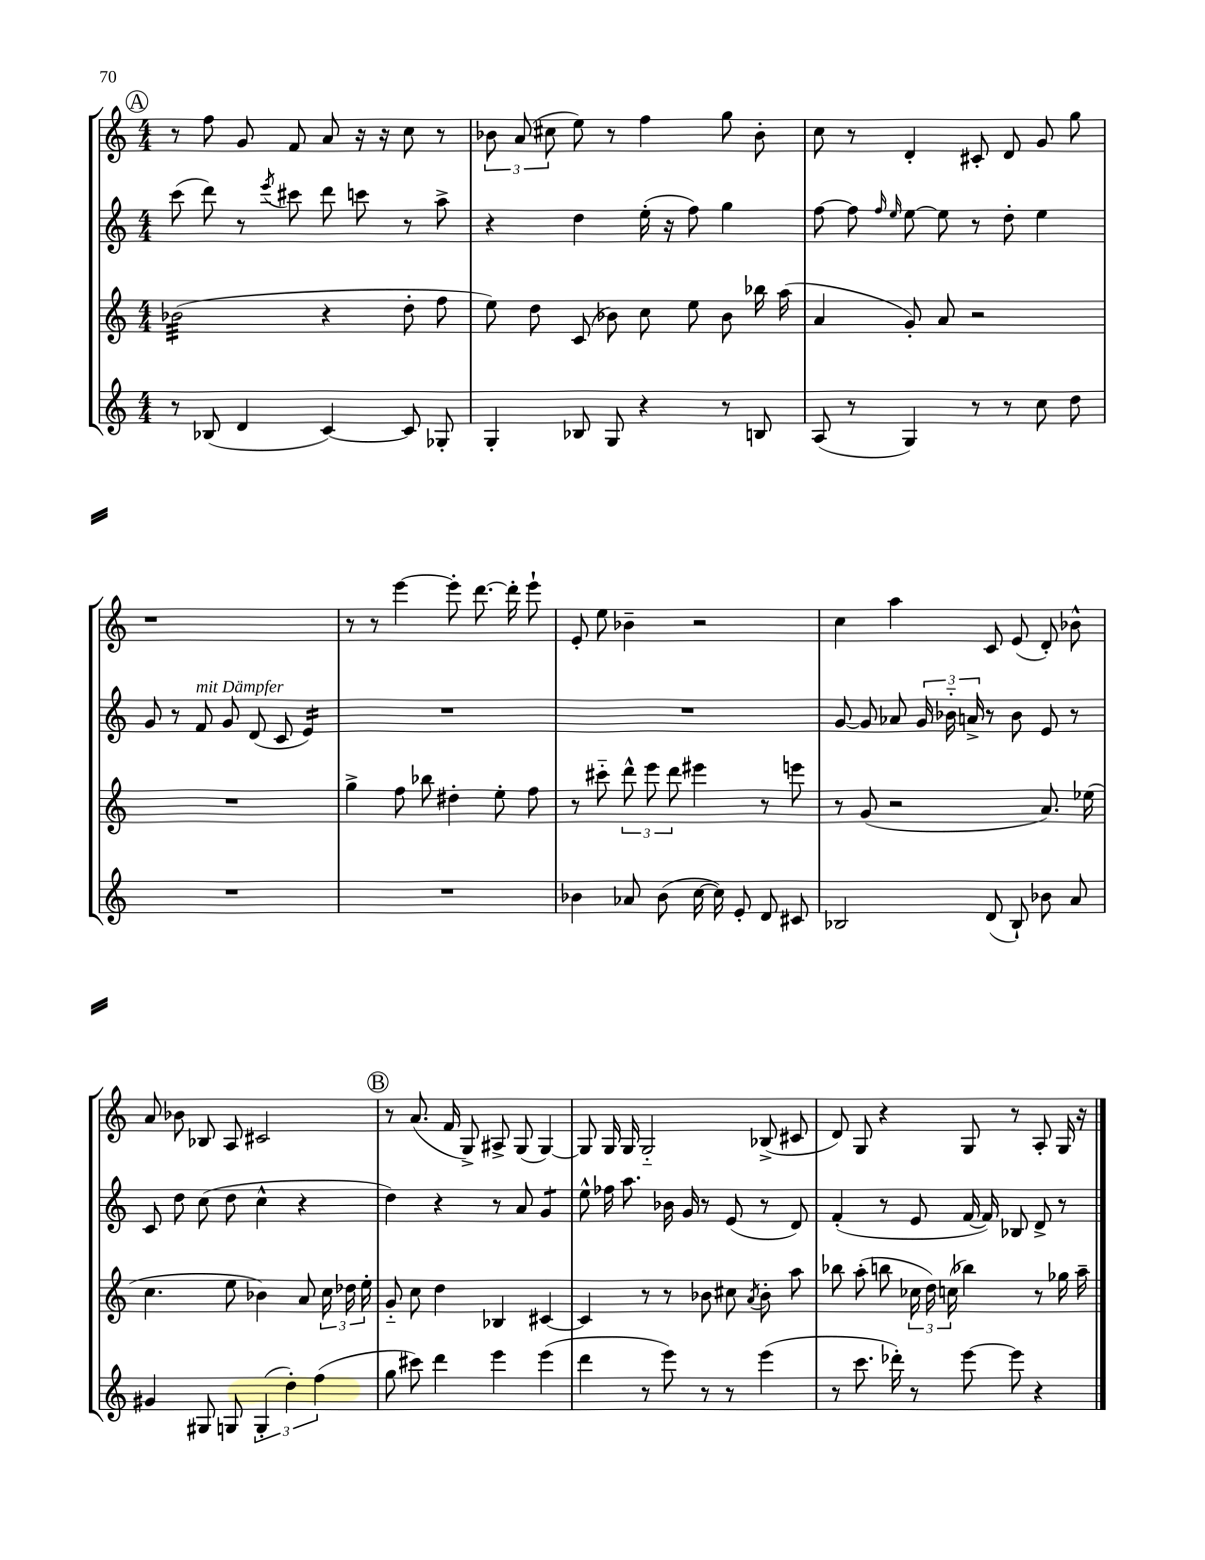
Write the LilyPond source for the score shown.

<<
\new StaffGroup <<
\new Staff = "s0" {
    \clef treble \key c \major \numericTimeSignature \time 4/4
    \autoBeamOff \mark \markup { \circle "A" } r8 f''8 g'8 f'8 a'8 r16 r16 c''8 r8 |
    \tuplet 3/2 { bes'8 a'8( cis''8 } e''8) r8 f''4 g''8 bes'8-. |
    c''8 r8 d'4-. cis'8-. d'8 g'8 g''8 |
    r1 |
    r8 r8 e'''4~ e'''8-. d'''8.~ d'''16-. e'''8-! |
    e'8-. e''8 bes'4-- r2 |
    c''4 a''4 c'8 e'8( d'8-.) bes'8-^ |
    a'8 bes'8 bes8 a8 cis'2 |
    \mark \markup { \circle "B" } r8 a'8.( f'16 g8->) ais8-> g8( g4~) |
    g8 g16 g16 g2-_ bes8->( cis'8 |
    d'8) g8 r4 g8 r8 a8-. g16 r16 \bar "|." |
}
\new Staff = "s1" {
    \clef treble \key c \major \numericTimeSignature \time 4/4
    \autoBeamOff \mark \markup { \circle "A" } c'''8( d'''8) r8 \acciaccatura { e'''8 } cis'''8 d'''8 c'''8 r8 a''8-> |
    r4 d''4 e''16-.( r16 f''8) g''4 |
    f''8~ f''8 \grace { f''16 e''16 } e''8~ e''8 r8 d''8-. e''4 |
    g'8 r8 f'8^\markup { \italic "mit Dämpfer" } g'8 d'8( c'8 e'4:16) |
    R1 |
    R1 |
    g'8~ g'8 aes'8 \tuplet 3/2 { g'16 bes'16-_ a'16-> } r8 bes'8 e'8 r8 |
    c'8 d''8 c''8( d''8 c''4-^ r4 |
    \mark \markup { \circle "B" } d''4) r4 r8 a'8 g'4:8 |
    e''8-^ fes''16 a''8. bes'16 g'16 r8 e'8( r8 d'8) |
    f'4-.( r8 e'8 f'16~ f'16) bes8 d'8-> r8 \bar "|." |
}
\new Staff = "s2" {
    \clef treble \key c \major \numericTimeSignature \time 4/4
    \autoBeamOff \mark \markup { \circle "A" } bes'2:32( r4 d''8-. f''8 |
    e''8) d''8 c'8( bes'8) c''8 e''8 bes'8 bes''16 a''16( |
    a'4 g'8-.) a'8 r2 |
    R1 |
    g''4-> f''8 bes''8 dis''4-. e''8-. f''8 |
    r8 cis'''8-_ \tuplet 3/2 { d'''8-^ e'''8 d'''8 } eis'''4 r8 e'''8 |
    r8 g'8( r2 a'8.) ees''16( |
    c''4. e''8 bes'4) a'8 \tuplet 3/2 { c''16 des''16 e''16-. } |
    \mark \markup { \circle "B" } g'8-_ c''8 d''4 bes4 cis'4~ |
    cis'4 r8 r8 bes'8 cis''8 \acciaccatura { a'8 } bes'8-. a''8 |
    bes''8 a''8-.( b''8 \tuplet 3/2 { ces''16 d''16) c''16( } bes''4) r8 ges''16 a''16-- \bar "|." |
}
\new Staff = "s3" {
    \clef treble \key c \major \numericTimeSignature \time 4/4
    \autoBeamOff \mark \markup { \circle "A" } r8 bes8( d'4 c'4~) c'8 ges8-. |
    g4-. bes8 g8 r4 r8 b8 |
    a8( r8 g4) r8 r8 c''8 d''8 |
    R1 |
    R1 |
    bes'4 aes'8 bes'8( c''16~ c''16) e'8-. d'8 cis'8 |
    bes2 d'8( bes8-!) bes'8 a'8 |
    gis'4 gis8 g8 \tuplet 3/2 { g4-.( d''4-.) f''4( } |
    \mark \markup { \circle "B" } g''8 cis'''8) d'''4 e'''4 e'''4( |
    d'''4 r8 e'''8) r8 r8 e'''4( |
    r8 c'''8. des'''16-.) r8 e'''8~ e'''8 r4 \bar "|." |
}
>>
>>
\layout { \context { \Score \remove "Bar_number_engraver" } }
